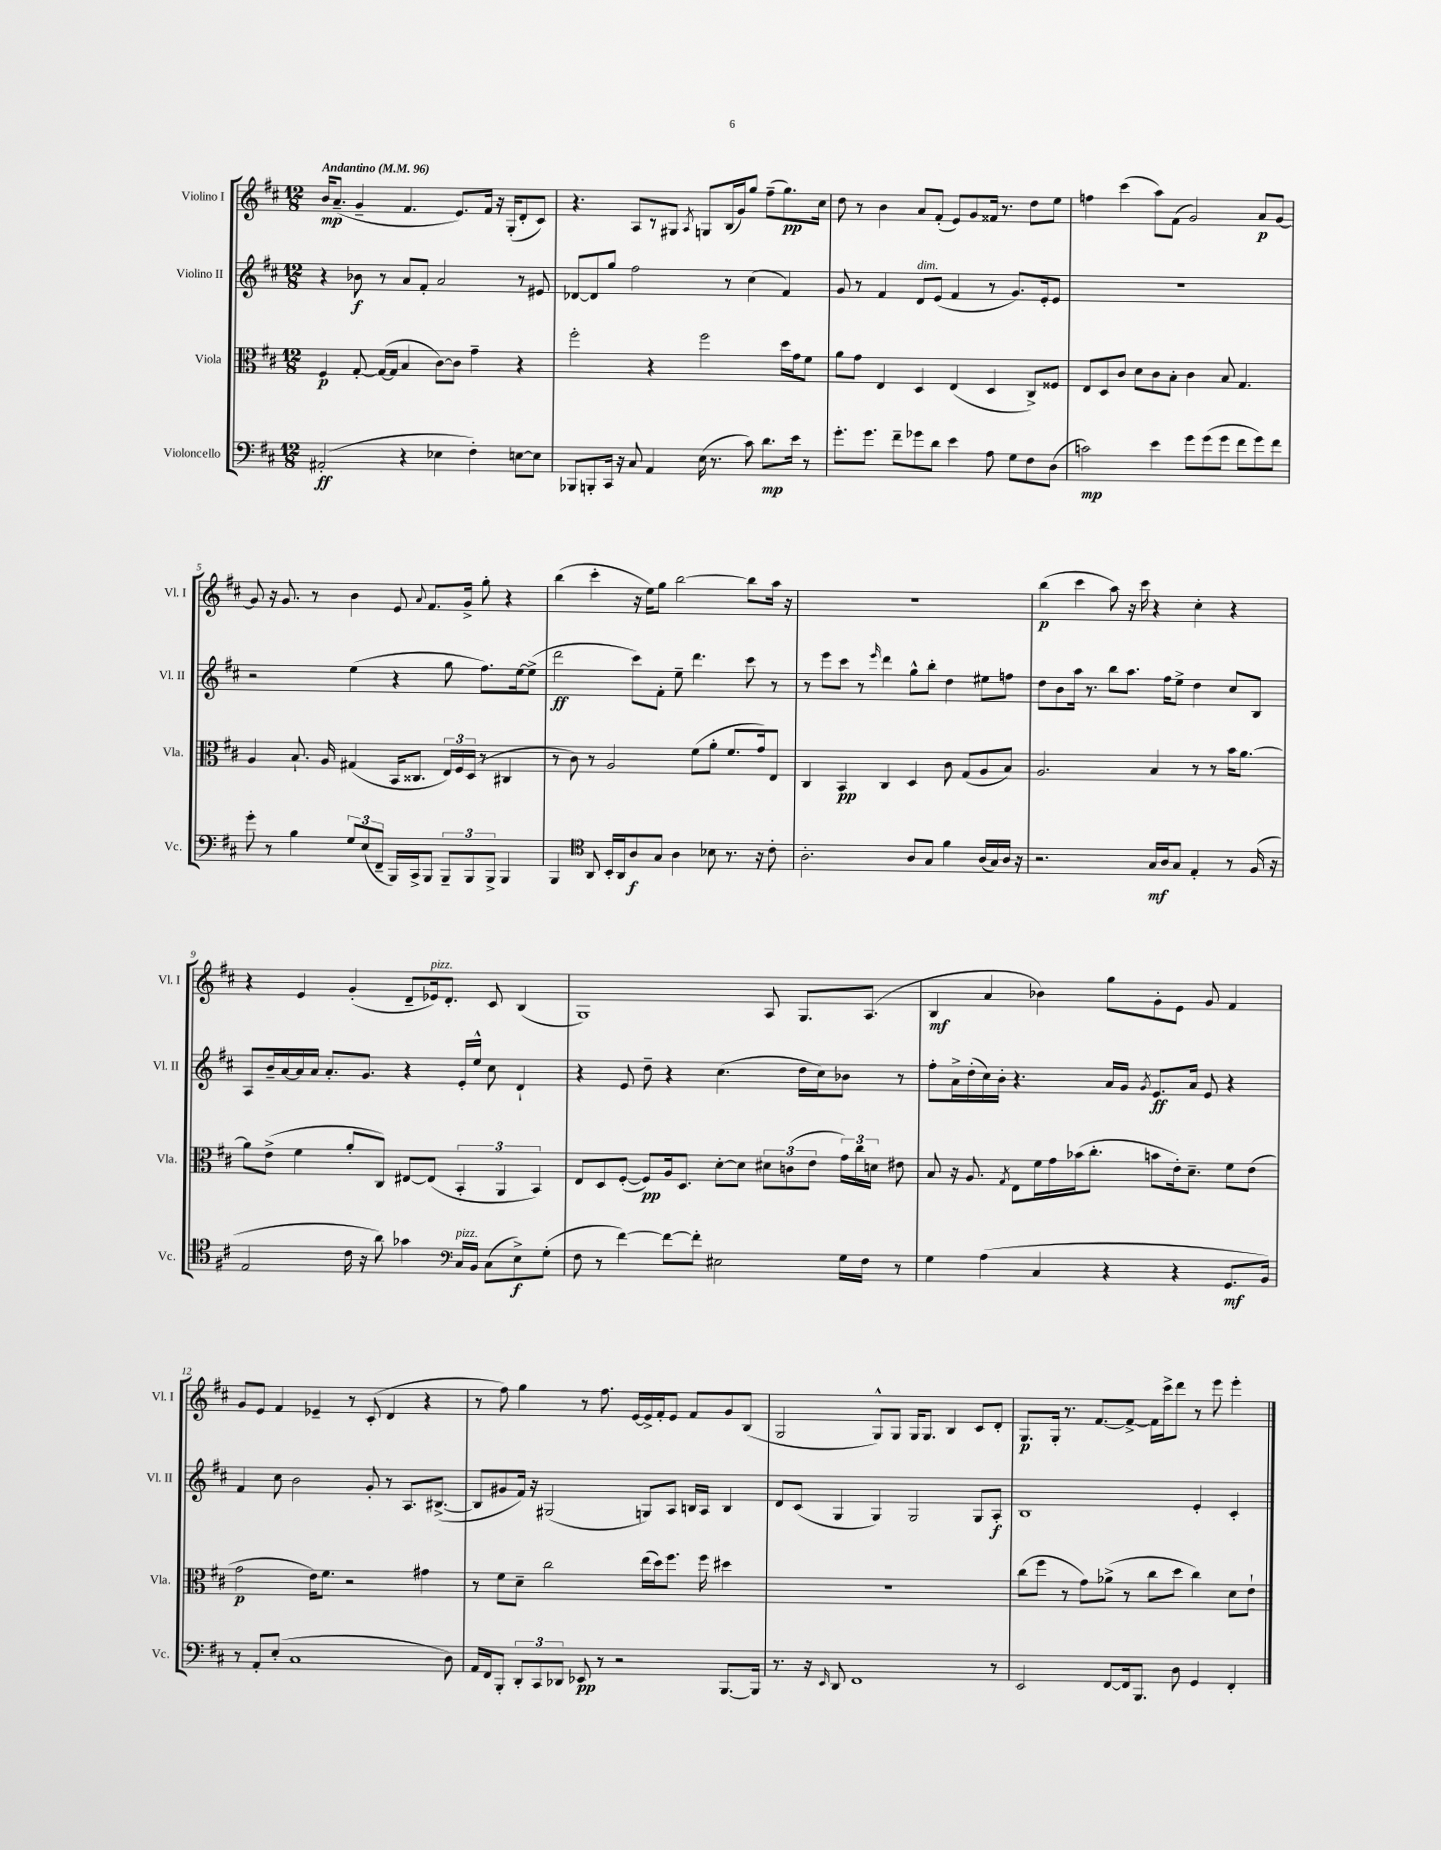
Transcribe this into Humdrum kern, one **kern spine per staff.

**kern	**kern	**kern	**kern
*staff4	*staff3	*staff2	*staff1
*clefF4	*clefC3	*clefG2	*clefG2
*k[f#c#]	*k[f#c#]	*k[f#c#]	*k[f#c#]
*M12/8	*M12/8	*M12/8	*M12/8
*MM96	*MM96	*MM96	*MM96
(2AA#'/	4F#/	4r	16b/LK
.	.	.	(8.a~/J
.	[8G'/	8b-\	4g~/
.	(16G/_LL	8r	.
.	16G/]JJ	.	.
4r	4B/	8a/L	4.f#/
.	.	8f#'/J	.
4E-\	[8c#\L)	2a/	.
.	8c#\]J	.	8.e/L)
4F#'\)	4g~\	.	.
.	.	.	16f#/Jk
.	.	.	16r
.	.	.	(16G'/LK
[8E\L	4r	8r	8d'/
8E\]J	.	8e#/	8c#/J)
=	=	=	=
8BBB-/L	2ff#'\	[8d-/L	4.r
8BBB'/	.	8d-/]	.
16CC#/Jk	.	8gg/J	.
16r	.	.	.
8C#/	.	2ff#\	8A/L
4AA/	4r	.	8r
.	.	.	8G#/J
.	.	.	8qA/
(16E\	2ff#\	.	8G/L
8.r	.	.	.
.	.	8r	(16B/L
.	.	.	16g/J)
8c#\)	.	(4cc#\	8gg/J
8.d\L	.	.	(8ff#~\L
.	16dd\LL	4f#/)	8.gg\)
16e\Jk	16g\J	.	.
8r	8f#\J	.	.
.	.	.	16cc#\Jk
=	=	=	=
8.g'\L	8a\L	8g/	8dd\
.	8g\J	8r	8r
8.g\J	.	.	.
.	4E/	4f#/	4b\
8f#~\L	.	.	.
8g-\	4D/	8d/L	8a/L
8d\J	.	(8e/J	(8f#'/J
4e\	(4E/	4f#/	8e/L)
.	.	.	8g/
8A\	4D/	8r	16f##/Jk
.	.	.	8.r
8G\L	.	8.g/L)	.
8F#\	8C#^/L)	.	8dd\L
.	.	16e'/k	.
(8D\J	8F##/J	8e/J	8ee\J
=	=	=	=
2c\)	8E/L	1.r	4ff\
.	8D/	.	.
.	8c#/J	.	(4ccc#\
.	8d\L	.	.
4e\	8c#\	.	8aa\L)
.	8B'\J	.	(8f#\J
8g\L	4c#\	.	2g/)
(8g\	.	.	.
8g\J	8B/	.	.
8f#\L	4.G/	.	.
8g\)	.	.	8a/L
8f#\J	.	.	[8g/J
=	=	=	=
8g'\	4A/	2r	8g/]
8r	.	.	16r
.	.	.	8.g/
4B\	8.B`/	.	.
.	.	.	8r
.	16A/	.	.
12G/L	(4G#/	(4ee\	4b\
(12E/	.	.	.
12FF#~/J	.	.	.
16BBB/LL)	16BB/LK	4r	8e/
16CC#^/J	8.C##/J	.	.
.	.	.	8qqa/
8BBB/J	.	.	8.f#/L
12BBB~/L	24E/LL)	8gg\	.
.	24F#/	.	.
.	.	.	16g^/Jk
12BBB/	(24D/JJ	.	.
.	8r	8.ff#\L)	8gg'\
12BBB^/J	.	.	.
4BBB/	4C#/	.	4r
.	.	[16ee\k	.
.	.	(8ee^\]J	.
=	=	=	=
4BBB/	8r	2ddd\	(4bb\
.	8c#\)	.	.
*clefC4	*	*	*
8AA/	8r	.	4ccc#'\
16BB'/LL	2A/	.	.
16AA/J	.	.	.
8A/	.	8ccc#\L)	16r
.	.	.	16ee\LK)
8G/J	.	8f#'\J	8gg\J
4A\	.	8ee~\	[2bb\
.	(8f#\L	4.ddd\	.
8B-\	8a'\J	.	.
8.r	8.f#/L	.	.
.	.	8ccc#\	8bb\]L
16r	16g/k)	.	.
8c#'\	8E/J	8r	16aa\Jk
.	.	.	16r
=	=	=	=
2.A'\	4C#/	8r	1.r
.	.	8eee\L	.
.	4BB/	8ccc#\J	.
.	.	8r	.
.	.	16qqeee/	.
.	4C#/	4ddd\	.
8A/L	4D/	8gg^^\L	.
8G/J	.	8bb'\J	.
4f#\	8c#\	4dd\	.
.	(8G/L	.	.
(16A/LL	8A/	8ee#\L	.
16G/)	.	.	.
16A/JJ	8B/J)	8ff\J	.
16r	.	.	.
=	=	=	=
2.r	2.A/	8dd\L	(4bb\
.	.	8b\	.
.	.	16aa\Jk	4ccc#\
.	.	8.r	.
.	.	8bb\L	8aa\)
.	.	8.aa\J	16r
.	.	.	16ccc#\
16G/LL	4B/	.	4r
16A/J	.	16ff#\LK	.
8G/J	.	8ee^\J	.
4E'/	8r	4dd\	4cc#'\
.	8r	.	.
8r	16b\LK	8cc#/L	4r
.	[8.a\J	.	.
(16F#/	.	8B/J	.
16r	.	.	.
=	=	=	=
2E/	8a\]L	8A/L	4r
.	(8e^\J	16b~/L	.
.	.	[16a/	.
.	4f#\	16a/]	4e/
.	.	16a/JJ	.
.	.	8.a'/L	.
16c#\	8a'/L	.	(4g'/
16r	.	8.g/J	.
8a\)	8C#/J)	.	.
4g-\	[8E#/L	4r	8d~/L
.	(8E#/]J	.	16e-/k)
.	.	.	8.d'/J
*clefF4	*	*	*
16C#/LL	6BB'/	16e'/LL	.
16BB/JJ	.	16ee^^/JJ	.
(8C#\L	.	8cc#\	8c#/
.	6AA/	.	.
8E^\)	.	4d`/	(4B/
.	6BB/)	.	.
(8G'\J	.	.	.
=	=	=	=
8F#\	8E/L	4r	1G)
8r	8D/	.	.
[4f#\)	([8F#'/J	8e/	.
.	8F#/]L)	8dd~\	.
8f#\_L	16A/k	4r	.
.	8.D/J	.	.
8f#'\]J	.	.	.
2E#\	[8d'\L	(4.cc#\	.
.	8d\]J	.	.
.	12d#\L	.	8A/
.	(12c\	.	.
.	.	16dd\LL	8.G/L
.	12e\J	.	.
.	.	16cc#\J)	.
16G\LL	24g\LL)	8b-\J	.
.	24cc#\	.	.
16F#\JJ	.	.	(8.A/J
.	24d\JJ	.	.
8r	8e#\	8r	.
=	=	=	=
4G\	8B/	8ff#'\L	4B/
.	16r	16a^\L	.
.	8.A/	(16dd'\	.
(4A\	.	16cc#\)	4a/
.	.	16b'\JJ	.
.	8qG/	.	.
.	8E\L	4.r	.
4C#/	16f#\L	.	4b-\)
.	16g\	.	.
.	(16b-\J	.	.
.	8.cc#'\J	.	.
4r	.	16a/LL	8gg\L
.	.	16g/JJ	.
.	.	8qg/	.
.	8b\L	8.e/L	8g'\
4r	16e'\k)	.	8e\J
.	8.d~\J	16a/Jk	.
.	.	8e/	8g/
8.GG/L	8f#\L	4r	4f#/
.	(8e\J	.	.
16BB/Jk)	.	.	.
=	=	=	=
8r	2g\	4f#/	8g/L
8AA'/L	.	.	8e/J
(8E'/J	.	8cc#\	4f#/
1C#	.	2b\	.
.	16e\LK)	.	4e-~/
.	8.f#\J	.	.
.	2r	.	8r
.	.	8g'/	(8c#'/
.	.	8r	4d/
.	.	8.A/L	.
.	4g#\	.	4r
.	.	([8.B#^/J	.
8D\)	.	.	.
=	=	=	=
16AA/LL	8r	8B#/]L	8r
16FF#/J	.	.	.
8BBB'/J	8f#\L	8g#/	8ff#\)
12DD'/L	8d~\J	16f#/Jk)	4gg\
.	.	16r	.
12CC#/	.	.	.
.	2cc#\	(2G#/	.
12DD-/J	.	.	.
8EE-/	.	.	8r
8r	.	.	8.ff#\
2r	.	.	.
.	.	.	[16e/LL
.	(16ee\LL	8G/L)	16e^/]
.	16dd\J)	.	16f#'/J
.	8.ff#\J	8A/J	8e/J
.	.	16B/LL	8f#/L
.	16ff#\	16A/JJ	.
[8.BBB/L	4dd#\	4B/	8g/
.	.	.	(8B/J
16BBB/]Jk	.	.	.
=	=	=	=
8.r	1.r	8d/L	2G/
.	.	(8c#/J	.
16r	.	.	.
16qqEE/	.	.	.
8DD/	.	4G/	.
1FF#	.	.	.
.	.	4G/)	8G^^/L)
.	.	.	8G/J
.	.	2G/	16G/LK
.	.	.	8.G/J
.	.	.	4B/
.	.	8G/L	8c#/L
8r	.	8A'/J	8d'/J
=	=	=	=
2EE/	(8cc#\L	1B	8.G/L
.	8ff#\J	.	.
.	.	.	16G'/Jk
.	8r	.	8.r
.	8g\L)	.	.
.	.	.	[8.f#/L
[8FF#/L	(8a-^\J	.	.
16FF#/]k	8r	.	8f#^/_J
8.BBB/J	.	.	.
.	8cc#\L	.	16f#\]LL
.	.	.	16ccc#^\J
8D\	8dd\J	.	8ddd\J
4GG/	4cc#\)	4e'/	8r
.	.	.	8eee\
4FF#'/	8d\L	4c#'/	4eee'\
.	8e`\J	.	.
==	==	==	==
*-	*-	*-	*-
